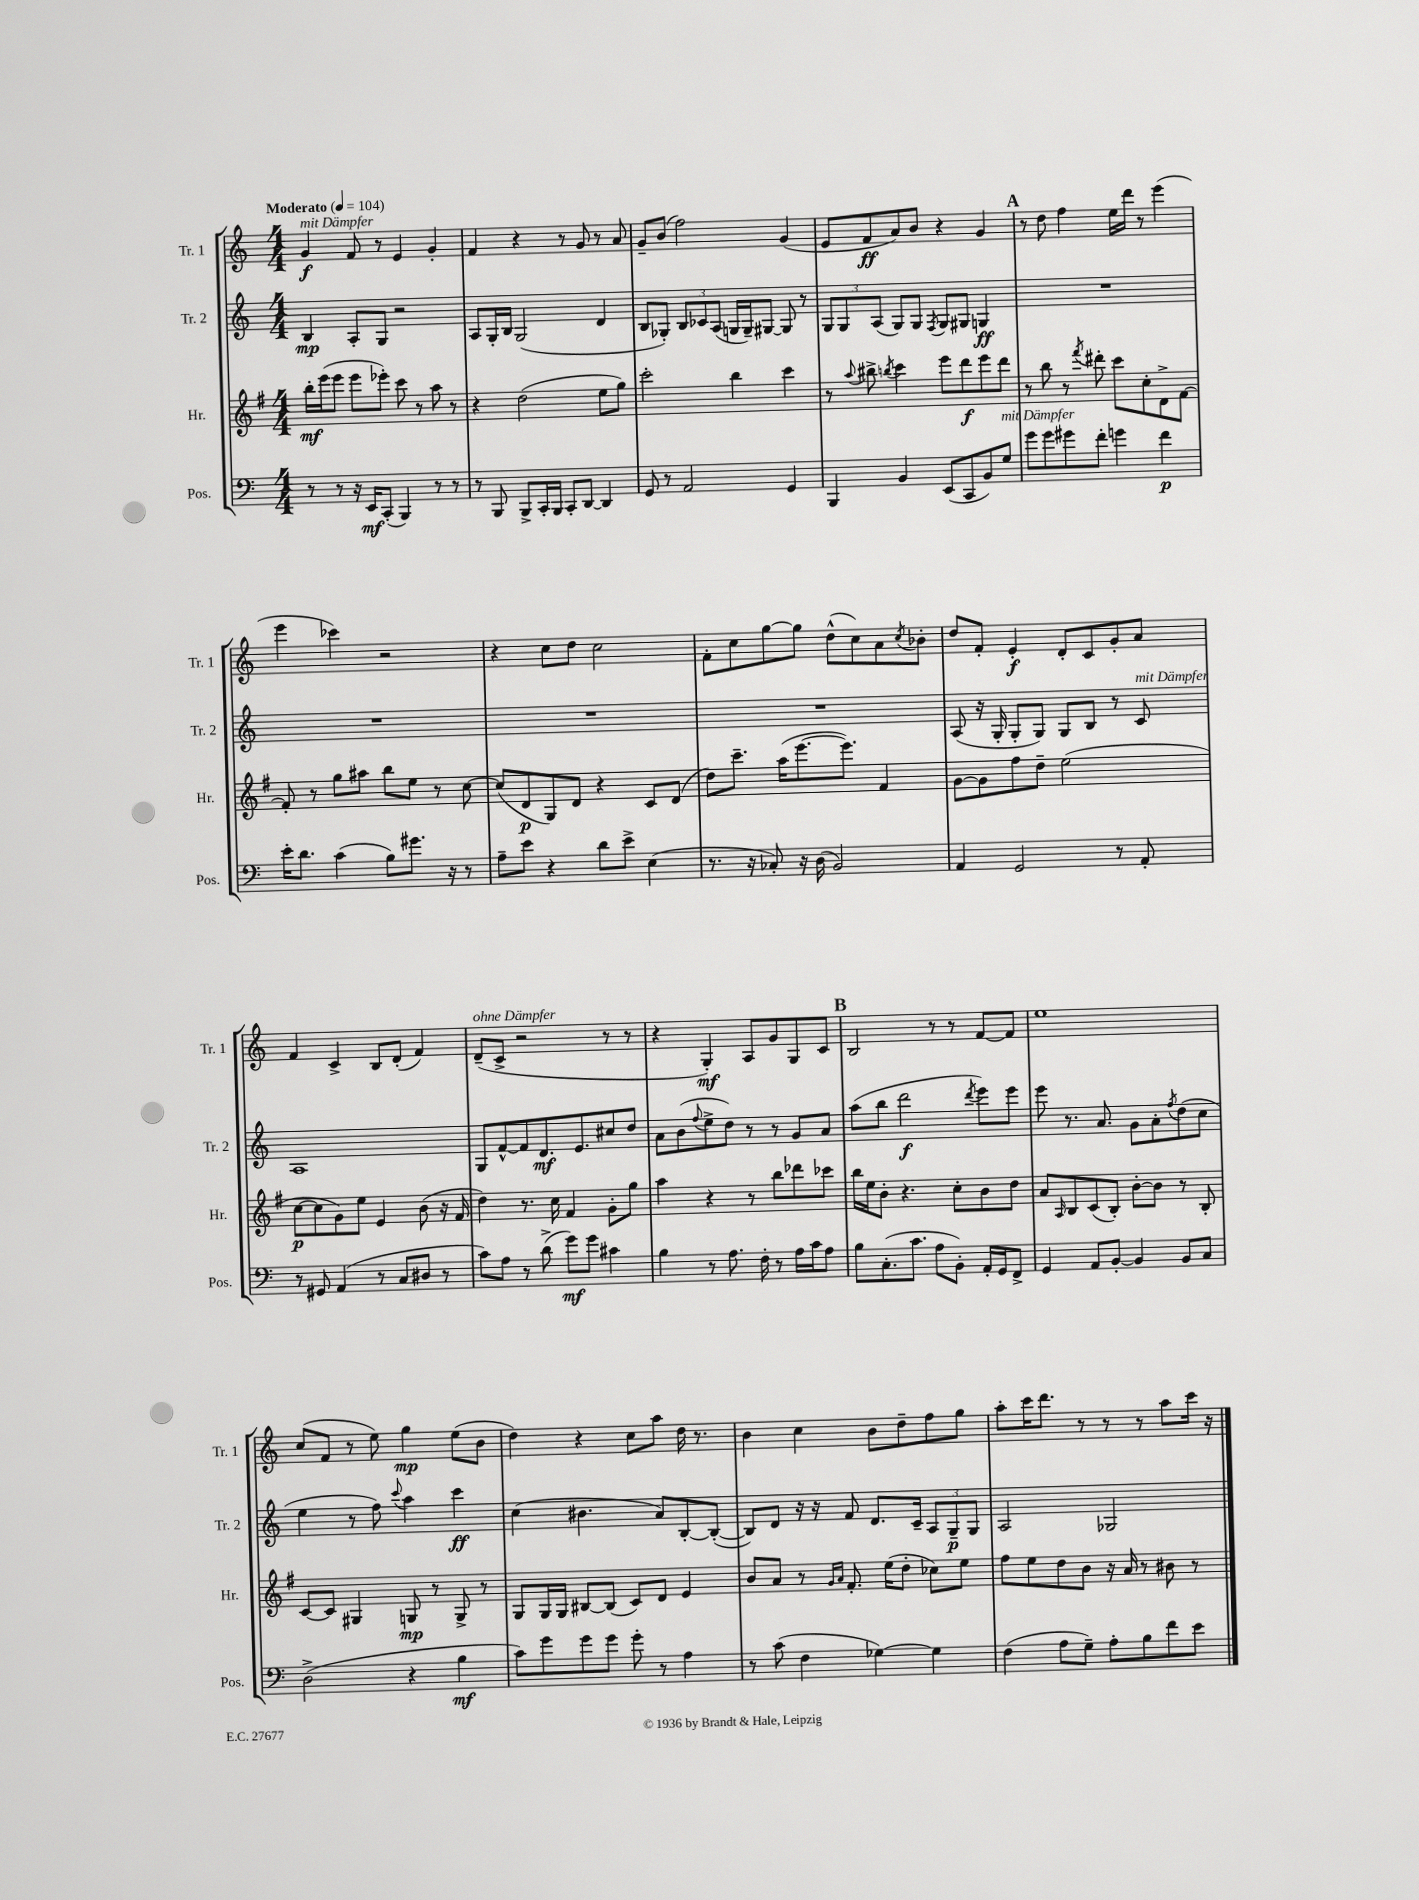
<<
\new StaffGroup <<
\new Staff = "s0" \with { instrumentName = "Tr. 1" shortInstrumentName = "Tr. 1" } {
    \clef treble \key c \major \numericTimeSignature \time 4/4 \tempo "Moderato" 4 = 104
    g'4\f^\markup { \italic "mit Dämpfer" } f'8 r8 e'4 g'4-. |
    f'4 r4 r8 g'8 r8 a'8 |
    g'8-- b'8( f''2) g'4( |
    e'8 f'8\ff a'8) b'8 r4 g'4 |
    \mark \markup { \bold "A" } r8 d''8 f''4 e''16 d'''16 r8 e'''4( |
    e'''4 ces'''4) r2 |
    r4 c''8 d''8 c''2 |
    f'8-. c''8 g''8~ g''8 d''8-^( c''8) a'8 \acciaccatura { c''8 } bes'8-. |
    d''8 f'8-. e'4-.\f d'8-. c'8 g'8-. a'8 |
    f'4 c'4-> b8 d'8-.( f'4) |
    d'8--^\markup { \italic "ohne Dämpfer" }( c'8-> r2 r8 r8 |
    r4 g4-.\mf) a8 g'8 g8 c'8 |
    \mark \markup { \bold "B" } b2 r8 r8 f'8~ f'8 |
    e''1 |
    c''8( f'8 r8 e''8) g''4\mp e''8( b'8 |
    d''4) r4 c''8 a''8 d''16 r8. |
    b'4 c''4 b'8 d''8-- f''8 g''8 |
    a''8-. c'''16 d'''8. r8 r8 r8 a''8 c'''16 r16 \bar "|." |
}
\new Staff = "s1" \with { instrumentName = "Tr. 2" shortInstrumentName = "Tr. 2" } {
    \clef treble \key c \major \numericTimeSignature \time 4/4
    b4\mp a8-. g8 r2 |
    a8 g16-. b16 g2( d'4 |
    b8 ges8-.) \tuplet 3/2 { b8 ces'8 a8( } g16 g16--) gis8~ gis8 r8 |
    \tuplet 3/2 { g8 g8 a8( } g8) g8 \acciaccatura { f8 } g8 gis8 g4\ff |
    \mark \markup { \bold "A" } R1 |
    R1 |
    R1 |
    R1 |
    a8( r16 g16-. g8-. g8) g8 b8 r8 c'8^\markup { \italic "mit Dämpfer" } |
    a1 |
    g8 f'8~-^ f'8 d'8.\mf e'8. cis''8 d''8 |
    a'8 b'8( \appoggiatura { f''8 } e''8-> d''8) r8 r8 g'8 a'8 |
    \mark \markup { \bold "B" } a''8( b''8 d'''2\f \acciaccatura { d'''8 } e'''8) e'''8 |
    e'''8 r8. a'8. g'8 a'8-. \acciaccatura { f''8 } d''8( c''8 |
    e''4 r8 f''8) \appoggiatura { c'''8 } a''4 c'''4\ff |
    c''4( bis'4. a'8) b8~-. b8~-.( |
    b8) d'8 r16 r16 f'8 d'8. c'16-- \tuplet 3/2 { a8 g8--\p g8 } |
    a2 ges2 \bar "|." |
}
\new Staff = "s2" \with { instrumentName = "Hr." shortInstrumentName = "Hr." } {
    \clef treble \key g \major \numericTimeSignature \time 4/4
    b''16-.\mf e'''16( e'''8 e'''8 ees'''8-.) c'''8 r8 a''8 r8 |
    r4 d''2( e''8 g''8) |
    c'''2-. b''4 c'''4 |
    r8 \appoggiatura { a''8 } bis''8-> \acciaccatura { b''8 } c'''4 e'''8 d'''8\f e'''8 d'''8 |
    \mark \markup { \bold "A" } r8 b''8 r8 \acciaccatura { fis'''8 } dis'''8-. c'''8 c''8-. d'8-> fis'8~ |
    fis'8-. r8 g''8 ais''8 b''8 e''8 r8 c''8~ |
    c''8( d'8\p g8) d'8 r4 c'8 d'8( |
    d''8) c'''8.-- a''16( e'''8.~ e'''8.) fis'4 |
    g'8~ g'8 fis''8 d''8-- e''2( |
    c''8~\p c''8 g'8) e''8 e'4 b'8( r16 fis'16 |
    d''4) r8. c''16 fis'4 g'8-. g''8 |
    a''4 r4 r8 b''8 des'''8 ces'''8 |
    \mark \markup { \bold "B" } b''16 e''16 b'8-. r4. c''8-. b'8 d''8 |
    a'8 \grace { a16 } b8 c'8( b8-.) b'8~-. b'8 r8 b8-. |
    c'8~ c'8 gis4 g8\mp r8 g8-> r8 |
    g8 g16 g16 bis8~ bis8( c'8) d'8 e'4 |
    b'8 a'8 r8 \grace { g'16 a'16 } fis'8.-. e''16( d''8-. ces''8) e''8 |
    fis''8 e''8 d''8 b'8 r16 a'16 r8 bis'8 r8 \bar "|." |
}
\new Staff = "s3" \with { instrumentName = "Pos." shortInstrumentName = "Pos." } {
    \clef bass \key c \major \numericTimeSignature \time 4/4
    r8 r8 r16 e,16\mf c,8-.( b,,4) r8 r8 |
    r8 b,,8 b,,8-> c,16-. b,,16 c,8-. d,8~ d,4 |
    g,8 r8 a,2 g,4 |
    b,,4 b,4 e,8( c,8 b,8) g8^\markup { \italic "mit Dämpfer" } |
    \mark \markup { \bold "A" } g'8 g'8 gis'8 f'8-. g'4 f'4\p |
    e'16-. d'8. c'4( b8) gis'8. r16 r8 |
    a8-- e'8 r4 d'8 e'8-> e4( |
    r8. r16 ces8-.) r16 d16( b,2) |
    a,4 g,2 r8 a,8-. |
    r8 gis,8 a,4( r8 c8 dis8 r8 |
    c'8) a8 r8 d'8->( g'8\mf) g'8 cis'4 |
    b4 r8 a8. f16-. r8 a16 c'16 a8 |
    \mark \markup { \bold "B" } b8 c8.-.( c'8. a8 b,8-.) a,16-. g,16 f,8-> |
    g,4 a,8 b,8~-. b,4 b,8 c8 |
    d2->( r4 b4\mf |
    c'8) g'8 g'8 g'8 g'8-. r8 a4 |
    r8 c'8( f4 ges4~) ges4 |
    f4( a8 g8--) a8-. b8 f'8 e'8 \bar "|." |
}
>>
>>
\layout { \context { \Score \remove "Bar_number_engraver" } }
